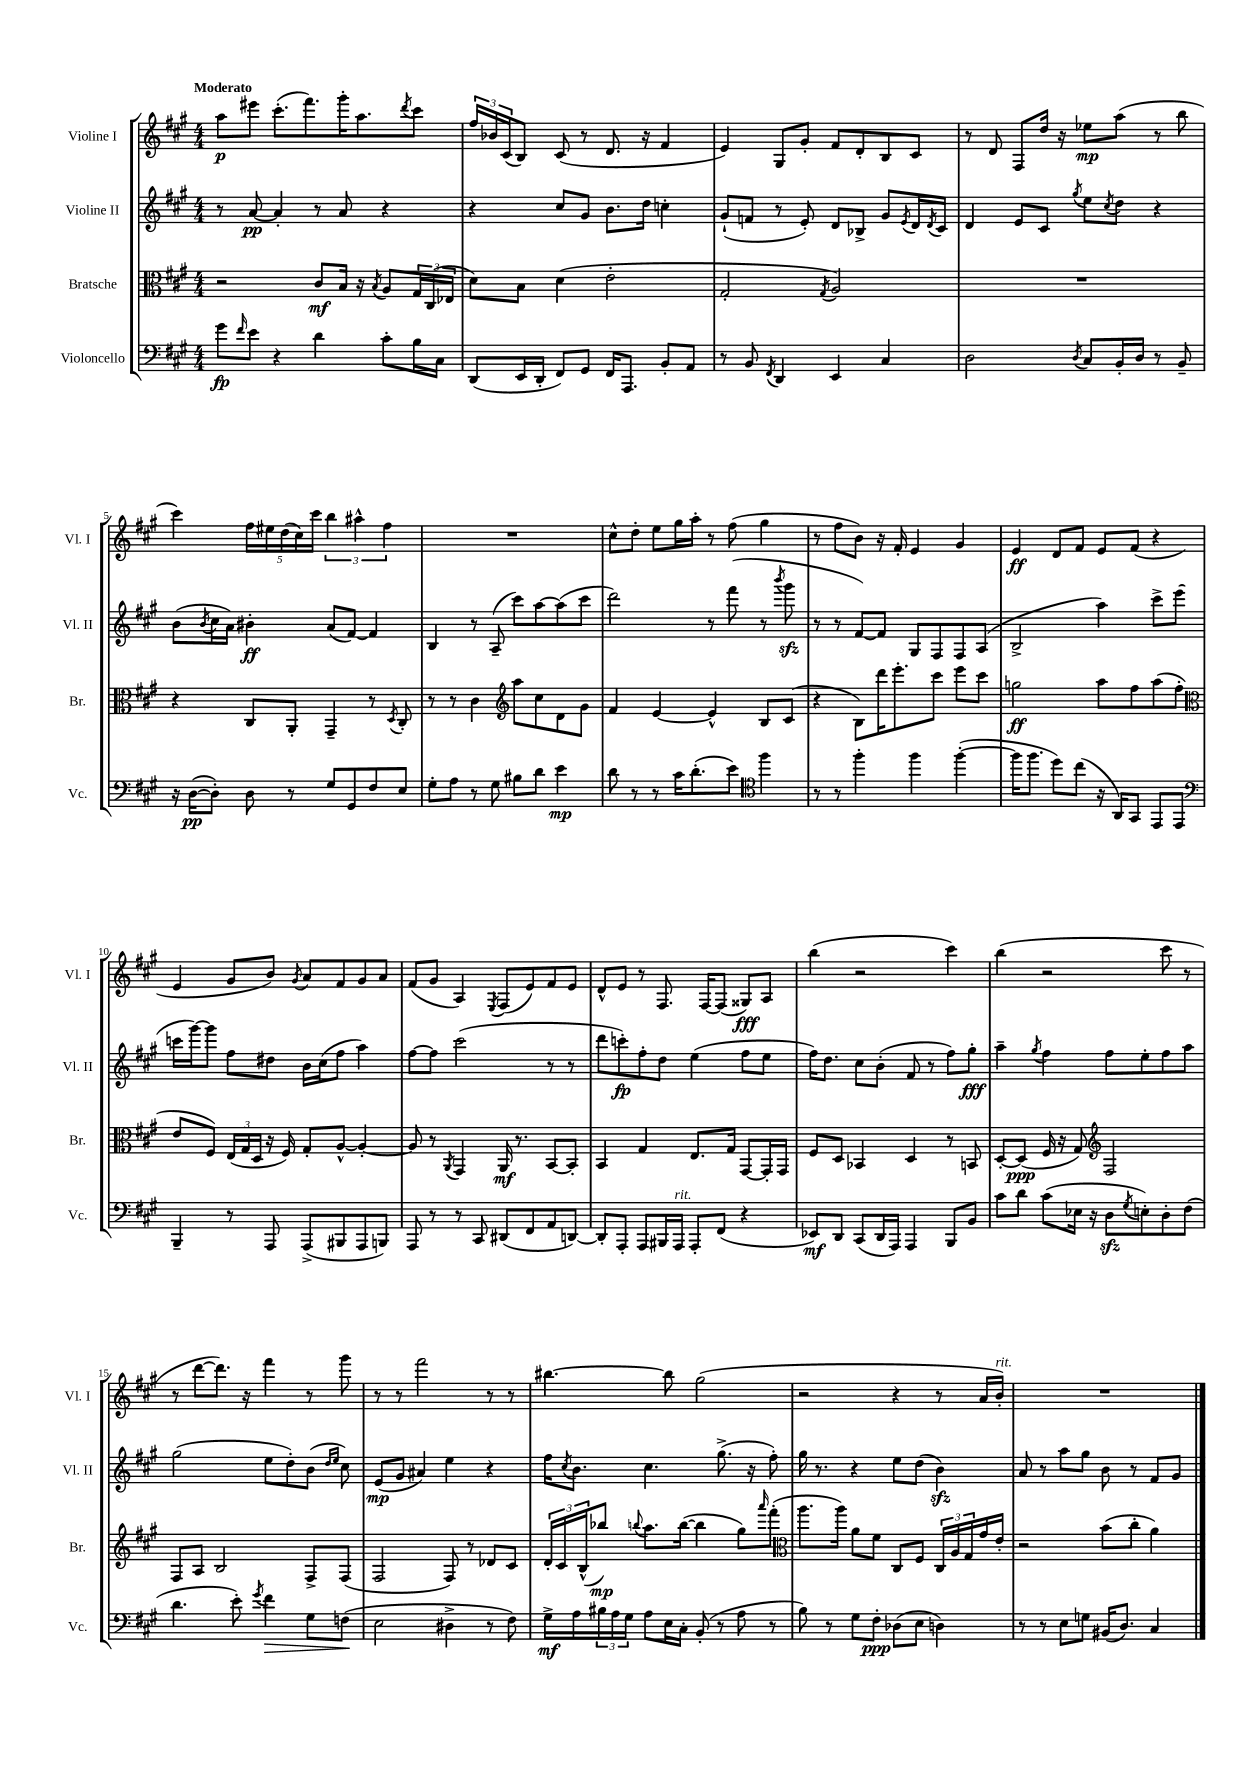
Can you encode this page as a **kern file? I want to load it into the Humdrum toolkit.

**kern	**kern	**kern	**kern
*staff4	*staff3	*staff2	*staff1
*clefF4	*clefC3	*clefG2	*clefG2
*k[f#c#g#]	*k[f#c#g#]	*k[f#c#g#]	*k[f#c#g#]
*M4/4	*M4/4	*M4/4	*M4/4
8g#\L	2r	8r	8aa\L
16qqf#/	.	.	.
8e\J	.	[8a/	8eee#\J
4r	.	4a'/]	(8.ccc#'\L
.	.	.	8.fff#\)
4d\	8c#/L	8r	.
.	16B/Jk	8a/	16ggg#'\K
.	16r	.	8.aa\
.	8qB/	.	.
8c#'\L	8A/L	4r	.
.	.	.	8qddd/
16B\L	24G#/L	.	8ccc#\J
.	(24C#/	.	.
16C#\JJ	.	.	.
.	24E-/JJ	.	.
=	=	=	=
(8DD/L	8d\L)	4r	24ff#/LL
.	.	.	24b-/
.	.	.	(24c#/J
16EE/L	8B\J	.	8B/J)
16DD'/JJ	.	.	.
8FF#/L)	(4d\	8cc#/L	(8c#/
8GG#/J	.	8g#/J	8r
16FF#/LK	2e'\	8.b\L	8.d/
8.AAA/J	.	.	.
.	.	16dd\Jk	16r
8BB'/L	.	4cc'\	4f#/
8AA/J	.	.	.
=	=	=	=
8r	2G#'/	(8g#`/L	4e/)
8BB/	.	8f/J	.
8qFF#/	.	.	.
4DD/	.	8r	8G#/L
.	.	8e'/)	8g#'/J
.	8qG#/	.	.
4EE/	2A/)	8d/L	8f#/L
.	.	8B-^/J	8d'/
4C#/	.	8g#/L	8B/
.	.	8qe/	.
.	.	16d/L	8c#/J
.	.	8qd/	.
.	.	16c#/JJ	.
=	=	=	=
2D\	1r	4d/	8r
.	.	.	8d/
.	.	8e/L	8F#/L
.	.	8c#/J	16dd/Jk
.	.	.	16r
8qD/	.	8qgg#/	.
8C#/L	.	8ee\L	8ee-\L
.	.	8qcc#/	.
16BB'/L	.	8dd\J	(8aa\J
16D/JJ	.	.	.
8r	.	4r	8r
8BB~/	.	.	8bb\
=	=	=	=
16r	4r	(8b\L	4ccc#\)
([16D\LK	.	.	.
.	.	8qb/	.
8D'\]J)	.	16cc#\L	.
.	.	16a\JJ)	.
8D\	8C#/L	4b#'\	20ff#\LL
.	.	.	20ee#\
.	.	.	(20dd\
8r	8AA'/J	.	.
.	.	.	20cc#\)
.	.	.	20ccc#\JJ
8G#/L	4GG#~/	(8a/L	6bb\
8GG#/	.	[8f#/J)	.
.	.	.	6aa#^^\
8F#/	8r	4f#/]	.
.	.	.	6ff#\
.	8qD/	.	.
8E/J	8C#'/	.	.
=	=	=	=
8G#'\L	8r	4B/	1r
8A\J	8r	.	.
8r	4c#\	8r	.
8G#\	.	(8A~/	.
*	*clefG2	*	*
8B#\L	8aa\L	8ccc#\L)	.
8d\J	8cc#\	[8aa\	.
4e\	8d\	(8aa\]	.
.	8g#\J	8ccc#\J	.
=	=	=	=
8d\	4f#/	2ddd\)	8cc#^^\L
8r	.	.	8dd'\J
8r	[4e/	.	8ee\L
16c#\LK	.	.	16gg#\L
(8.d'\	.	.	16aa'\JJ
.	4e^^/]	8r	8r
8e\J)	.	(8fff#\	(8ff#\
*clefC4	*	*	*
4ff#\	8B/L	8r	4gg#\
.	.	8qbbb/	.
.	(8c#/J	8ggg#\	.
=	=	=	=
8r	4r	8r	8r
8r	.	8r	8ff#\L
4ff#'\	8B\L)	[8f#/L)	8b\J)
.	16ddd\K	8f#/]J	16r
.	8.eee'\	.	16f#'/
4ff#\	.	8G#/L	4e/
.	8ccc#\J	8F#/	.
([4ff#'\	8eee\L	8F#/	4g#/
.	8ccc#\J	(8A/J	.
=	=	=	=
16ff#\]LK	2gg\	2B^/	4e/
8.ff#\J	.	.	.
8dd\L)	.	.	8d/L
(8cc#\J	.	.	8f#/J
16r	8aa\L	4aa\)	8e/L
16AA/LK)	.	.	.
8GG#/J	8ff#\	.	(8f#/J
8EE/L	(8aa\	8ccc#^\L	4r
8EE/J	8ff#'\J	(8eee\J	.
=	=	=	=
*clefF4	*clefC3	*	*
4BBB~/	8e/L	16ccc\LL	4e/
.	.	[16ggg#\J)	.
.	8F#/J)	8ggg#\]J	.
8r	(24E/LL	8ff#\L	8g#/L
.	24G#/	.	.
.	24D/JJ	.	.
8AAA/	16r	8dd#\J	8b/J)
.	16F#/)	.	.
.	.	.	8qg#/
(8AAA^/L	8G#'/L	16b\LL	8a/L
.	.	(16cc#\J	.
8BBB#/	[8A^^/J	8ff#\J	8f#/
8AAA/	4A'/_	4aa\)	8g#/
8BBB/J)	.	.	8a/J
=	=	=	=
8AAA/	8A/]	[8ff#\L	(8f#/L
8r	8r	8ff#\]J	8g#/J
.	8qAA/	.	.
8r	4GG#/	(2ccc#\	4A/)
8CC#/	.	.	.
.	.	.	8qE/
(8DD#/L	16AA/	.	(8F#/L
.	8.r	.	.
8FF#/	.	.	8e/)
8AA/	[8BB/L	8r	8f#/
[8DD/J)	8BB'/]J	8r	8e/J
=	=	=	=
8DD'/]L	4BB/	8ddd\L	8d^^/L
8AAA'/J	.	8ccc'\)	8e/J
8AAA/L	4G#/	8ff#'\	8r
16BBB#/L	.	8dd\J	8.F#/
16AAA/JJ	.	.	.
8AAA'/L	8.E/L	(4ee\	.
.	.	.	[16F#/LK
(8FF#/J	.	.	(8F#/]J
.	16G#/Jk	.	.
4r	[8GG#/L	8ff#\L	8G##/L)
.	16GG#'/]L	8ee\J	8A/J
.	16GG#/JJ	.	.
=	=	=	=
8EE-/L)	8F#/L	16ff#\LK)	(4bb\
.	.	8.dd\J	.
8DD/J	8D/J	.	.
(8CC#/L	4BB-/	8cc#\L	2r
16DD/L	.	(8b'\J	.
16AAA/JJ)	.	.	.
4AAA/	4D/	8f#/	.
.	.	8r	.
8BBB/L	8r	8ff#\L)	4ccc#\)
8BB/J	8BB/	8gg#'\J	.
=	=	=	=
8c#\L	[8D'/L	4aa~\	(4bb\
8d\J	(8D/]J	.	.
.	.	8qgg#/	.
(8c#\L	16F#/	4ff#\	2r
.	16r	.	.
16E-\Jk	8G#/)	.	.
16r	.	.	.
*	*clefG2	*	*
8D\L	2F#/	8ff#\L	.
8qG#/	.	.	.
8E'\)	.	8ee'\	.
8D'\	.	8ff#\	8ccc#\
(8F#\J	.	8aa\J	8r
=	=	=	=
4.d\	8F#/L	(2gg#\	8r
.	8A/J	.	[8ddd\L
.	2B/	.	8.ddd\]J)
8e'\)	.	.	.
.	.	.	16r
8qg#/	.	.	.
4f#\	.	8ee\L	4fff#\
.	.	8dd'\)	.
8G#\L	8F#^/L	(8b\J	8r
.	.	16qqdd/LL	.
.	.	16qqee/JJ	.
(8F\J	(8F#/J	8cc#\)	8ggg#\
=	=	=	=
2E\	2F#/	(8e/L	8r
.	.	8g#/J	8r
.	.	4a#/)	2fff#\
4D#^\	8F#/)	4ee\	.
.	8r	.	.
8r	8d-/L	4r	8r
8F#\)	8c#/J	.	8r
=	=	=	=
16G#^\LL	24d'/LL	16ff#\LK	[4.bb#\
.	24c#/	.	.
.	.	8qcc#/	.
16A\	.	8.b\J	.
.	(24B^^/J	.	.
24B#\	8bb-/J)	.	.
24A\	.	.	.
24G#\JJ	.	.	.
.	8qqbb/	.	.
8A\L	8.aa\L	4.cc#\	.
16E\L	.	.	8bb#\]
16C#'\JJ	([16bb\Jk	.	.
(8BB'/	4bb\]	.	(2gg#\
8r	.	(8.gg#^\	.
8A\	8gg#\L)	.	.
.	.	16r	.
.	16qqaaa/	.	.
8r	(8fff#'\J	8ff#'\)	.
=	=	=	=
*	*clefC3	*	*
8B\)	8.aa\L	16gg#\	2r
.	.	8.r	.
8r	.	.	.
.	16aa\Jk)	.	.
8G#\L	8a\L	4r	.
8F#'\J	8f#\J	.	.
(8D-\L	8C#/L	8ee\L	4r
8E\J	8F#/J	(8dd\J	.
4D\)	24C#/LL	4b\)	8r
.	24A/	.	.
.	24G#/	.	.
.	16g#/	.	16a/LL
.	16e'/JJ	.	16b'/JJ)
=	=	=	=
8r	2r	8a/	1r
8r	.	8r	.
8E\L	.	8aa\L	.
8G\J	.	8gg#\J	.
(16BB#/LK	(8b\L	8b\	.
8.D/J)	.	.	.
.	8cc#'\J	8r	.
4C#/	4a\)	8f#/L	.
.	.	8g#/J	.
==	==	==	==
*-	*-	*-	*-
